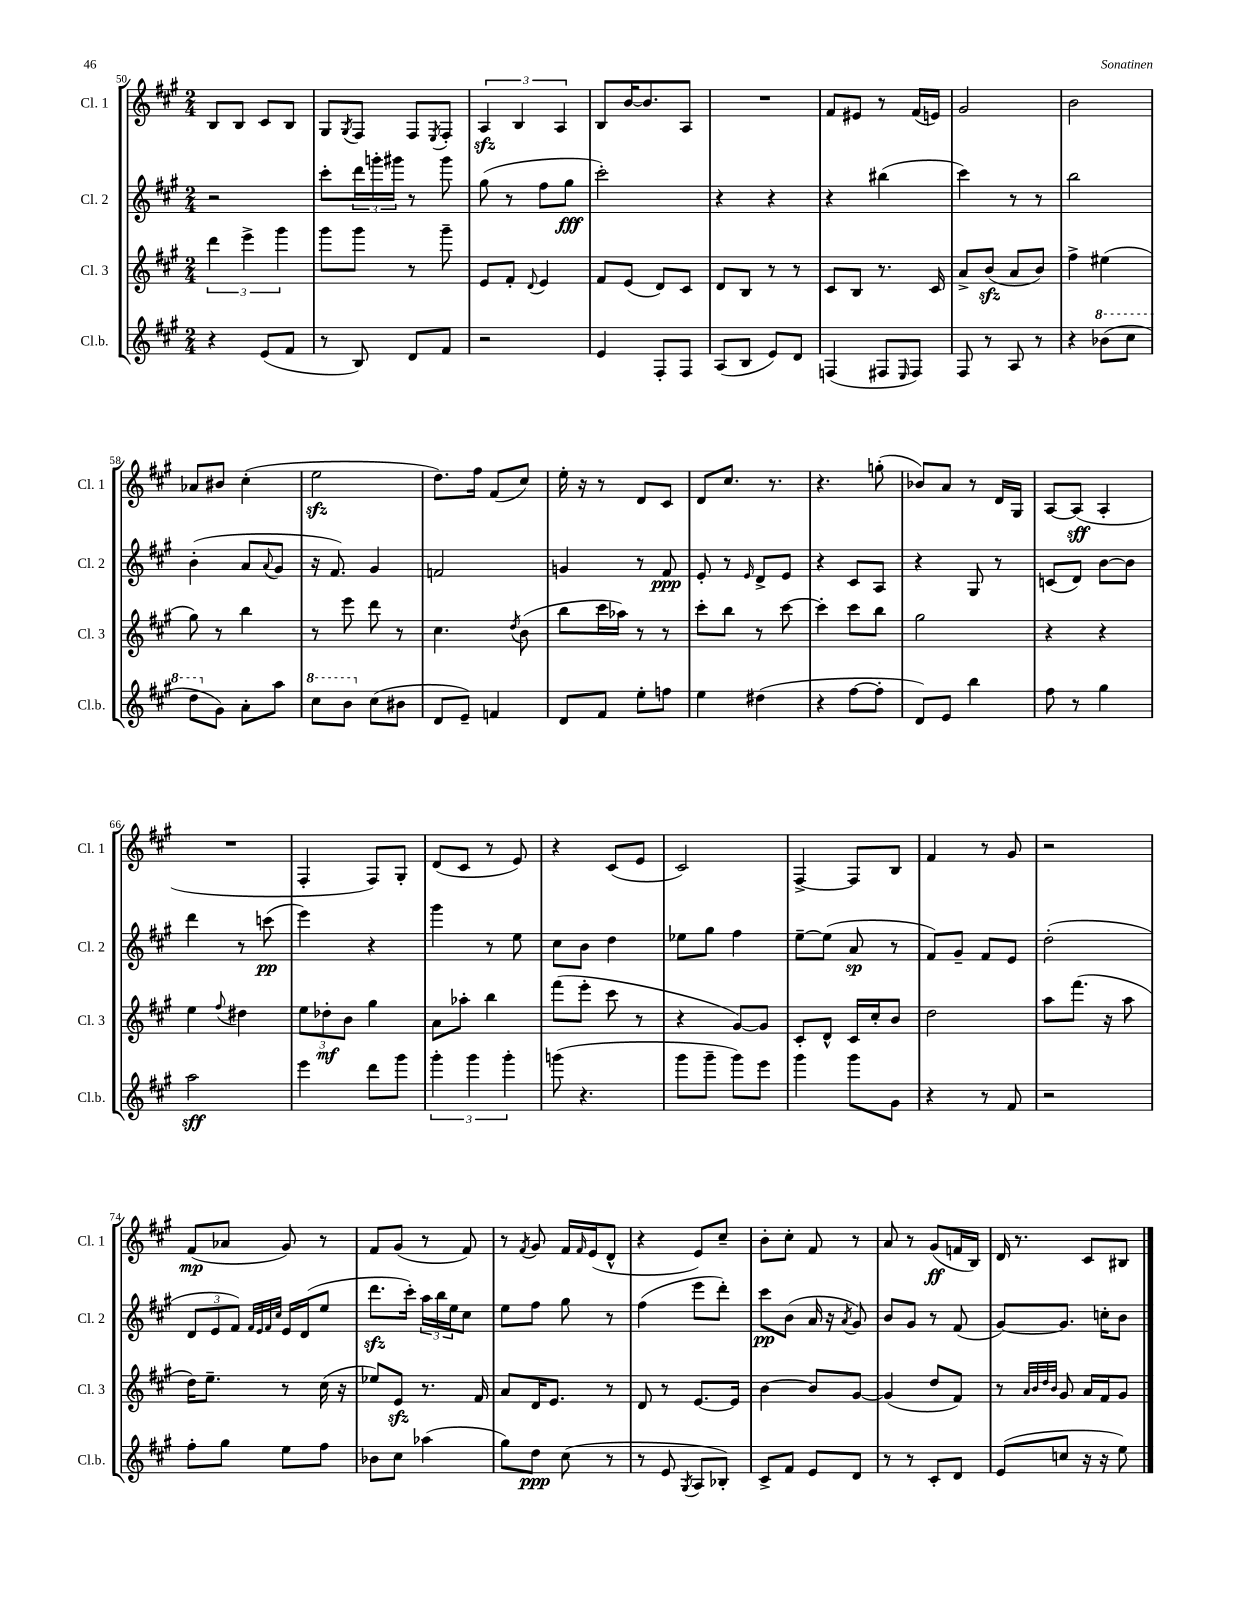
<<
\new StaffGroup <<
\new Staff = "s0" \with { instrumentName = "Cl. 1" shortInstrumentName = "Cl. 1" } {
    \clef treble \key a \major \numericTimeSignature \time 2/4
    b8 b8 cis'8 b8 |
    gis8 \acciaccatura { gis8 } fis8 fis8 \acciaccatura { e8 } fis8-. |
    \tuplet 3/2 { a4\sfz b4 a4 } |
    b8 b'16~ b'8. a8 |
    R2 |
    fis'8 eis'8 r8 fis'16( e'16) |
    gis'2 |
    b'2 |
    aes'8 bis'8 cis''4-.( |
    e''2\sfz |
    d''8.) fis''16 fis'8( cis''8) |
    e''16-. r16 r8 d'8 cis'8 |
    d'8 cis''8. r8. |
    r4. g''8-.( |
    bes'8) a'8 r8 d'16 gis16 |
    a8~ a8\sff( a4-. |
    R2 |
    fis4-. fis8) gis8-. |
    d'8( cis'8 r8 e'8) |
    r4 cis'8( e'8 |
    cis'2) |
    fis4~-> fis8 b8 |
    fis'4 r8 gis'8 |
    r2 |
    fis'8\mp( aes'8 gis'8) r8 |
    fis'8 gis'8( r8 fis'8) |
    r8 \acciaccatura { fis'8 } gis'8 fis'16 \grace { fis'16 } e'16( d'8-^ |
    r4 e'8) cis''8-- |
    b'8-. cis''8-. fis'8 r8 |
    a'8 r8 gis'8\ff( f'16 b16) |
    d'16 r8. cis'8 bis8 \bar "|." |
}
\new Staff = "s1" \with { instrumentName = "Cl. 2" shortInstrumentName = "Cl. 2" } {
    \clef treble \key a \major \numericTimeSignature \time 2/4
    r2 |
    cis'''8-. \tuplet 3/2 { d'''16 g'''16-. gis'''16 } r8 gis'''8 |
    gis''8( r8 fis''8 gis''8\fff |
    cis'''2-.) |
    r4 r4 |
    r4 bis''4( |
    cis'''4) r8 r8 |
    b''2 |
    b'4-.( a'8 \appoggiatura { a'8 } gis'8 |
    r16 fis'8.) gis'4 |
    f'2 |
    g'4 r8 fis'8\ppp |
    e'8-. r8 \grace { e'16 } d'8-> e'8 |
    r4 cis'8 a8 |
    r4 gis8 r8 |
    c'8( d'8) b'8~ b'8 |
    d'''4 r8 c'''8\pp( |
    e'''4) r4 |
    gis'''4 r8 e''8 |
    cis''8 b'8 d''4 |
    ees''8 gis''8 fis''4 |
    e''8~-- e''8( a'8\sp r8 |
    fis'8) gis'8-- fis'8 e'8 |
    d''2-.( |
    \tuplet 3/2 { d'8 e'8 fis'8) } \grace { fis'32 e'32 fis'32 cis''32 } e'16 d'16( e''8 |
    d'''8.\sfz cis'''16-.) \tuplet 3/2 { a''16 b''16 e''16 } cis''8 |
    e''8 fis''8 gis''8 r8 |
    fis''4( e'''8 d'''8-.) |
    cis'''8\pp b'8( a'16 r16 \acciaccatura { a'8 } gis'8) |
    b'8 gis'8 r8 fis'8( |
    gis'8~) gis'8. c''16-. b'8 \bar "|." |
}
\new Staff = "s2" \with { instrumentName = "Cl. 3" shortInstrumentName = "Cl. 3" } {
    \clef treble \key a \major \numericTimeSignature \time 2/4
    \tuplet 3/2 { d'''4 e'''4-> gis'''4 } |
    gis'''8 gis'''8 r8 gis'''8-- |
    e'8 fis'8-. \appoggiatura { d'8 } e'4 |
    fis'8 e'8( d'8) cis'8 |
    d'8 b8 r8 r8 |
    cis'8 b8 r8. cis'16 |
    a'8-> b'8\sfz( a'8 b'8) |
    fis''4-> eis''4( |
    gis''8) r8 b''4 |
    r8 e'''8 d'''8 r8 |
    cis''4. \acciaccatura { d''8 } b'8( |
    b''8 cis'''16 aes''16) r8 r8 |
    cis'''8-. b''8 r8 cis'''8~ |
    cis'''4-. cis'''8 b''8 |
    gis''2 |
    r4 r4 |
    e''4 \appoggiatura { fis''8 } dis''4 |
    \tuplet 3/2 { e''8 des''8-.\mf b'8 } gis''4 |
    a'8 aes''8-. b''4 |
    fis'''8( e'''8-. cis'''8 r8 |
    r4 gis'8~) gis'8 |
    cis'8-. d'8-^ cis'16 cis''16-. b'8 |
    d''2 |
    a''8 fis'''8.( r16 a''8 |
    d''16) e''8.-- r8 cis''16( r16 |
    ees''8) e'8\sfz r8. fis'16 |
    a'8 d'16 e'8. r8 |
    d'8 r8 e'8.~ e'16 |
    b'4~ b'8 gis'8~ |
    gis'4( d''8 fis'8) |
    r8 \grace { a'32 b'32 d''32 b'32 } gis'8 a'16 fis'16 gis'8 \bar "|." |
}
\new Staff = "s3" \with { instrumentName = "Cl.b." shortInstrumentName = "Cl.b." } {
    \clef treble \key a \major \numericTimeSignature \time 2/4
    r4 e'8( fis'8 |
    r8 b8) d'8 fis'8 |
    r2 |
    e'4 fis8-. fis8 |
    a8( b8 e'8) d'8 |
    f4( fis8 \grace { e16 } fis8) |
    fis8 r8 a8 r8 |
    r4 \ottava #1 bes''8( cis'''8 |
    d'''8 \ottava #0 gis'8) a'8-. a''8 |
    \ottava #1 cis'''8 b''8 \ottava #0 cis''8( bis'8 |
    d'8 e'8--) f'4 |
    d'8 fis'8 e''8-. f''8 |
    e''4 dis''4( |
    r4 fis''8~ fis''8-. |
    d'8) e'8 b''4 |
    fis''8 r8 gis''4 |
    a''2\sff |
    e'''4 d'''8 gis'''8 |
    \tuplet 3/2 { gis'''4-. gis'''4 gis'''4-. } |
    g'''8( r4. |
    gis'''8 gis'''8-- gis'''8) e'''8 |
    gis'''4 gis'''8 gis'8 |
    r4 r8 fis'8 |
    r2 |
    fis''8-. gis''8 e''8 fis''8 |
    bes'8 cis''8 aes''4( |
    gis''8) d''8\ppp cis''8( r8 |
    r8 e'8 \acciaccatura { gis8 } a8 bes8-.) |
    cis'8-> fis'8 e'8 d'8 |
    r8 r8 cis'8-. d'8 |
    e'8( c''8 r16 r16 e''8) \bar "|." |
}
>>
>>
\layout { \context { \Score currentBarNumber = #50 } }
